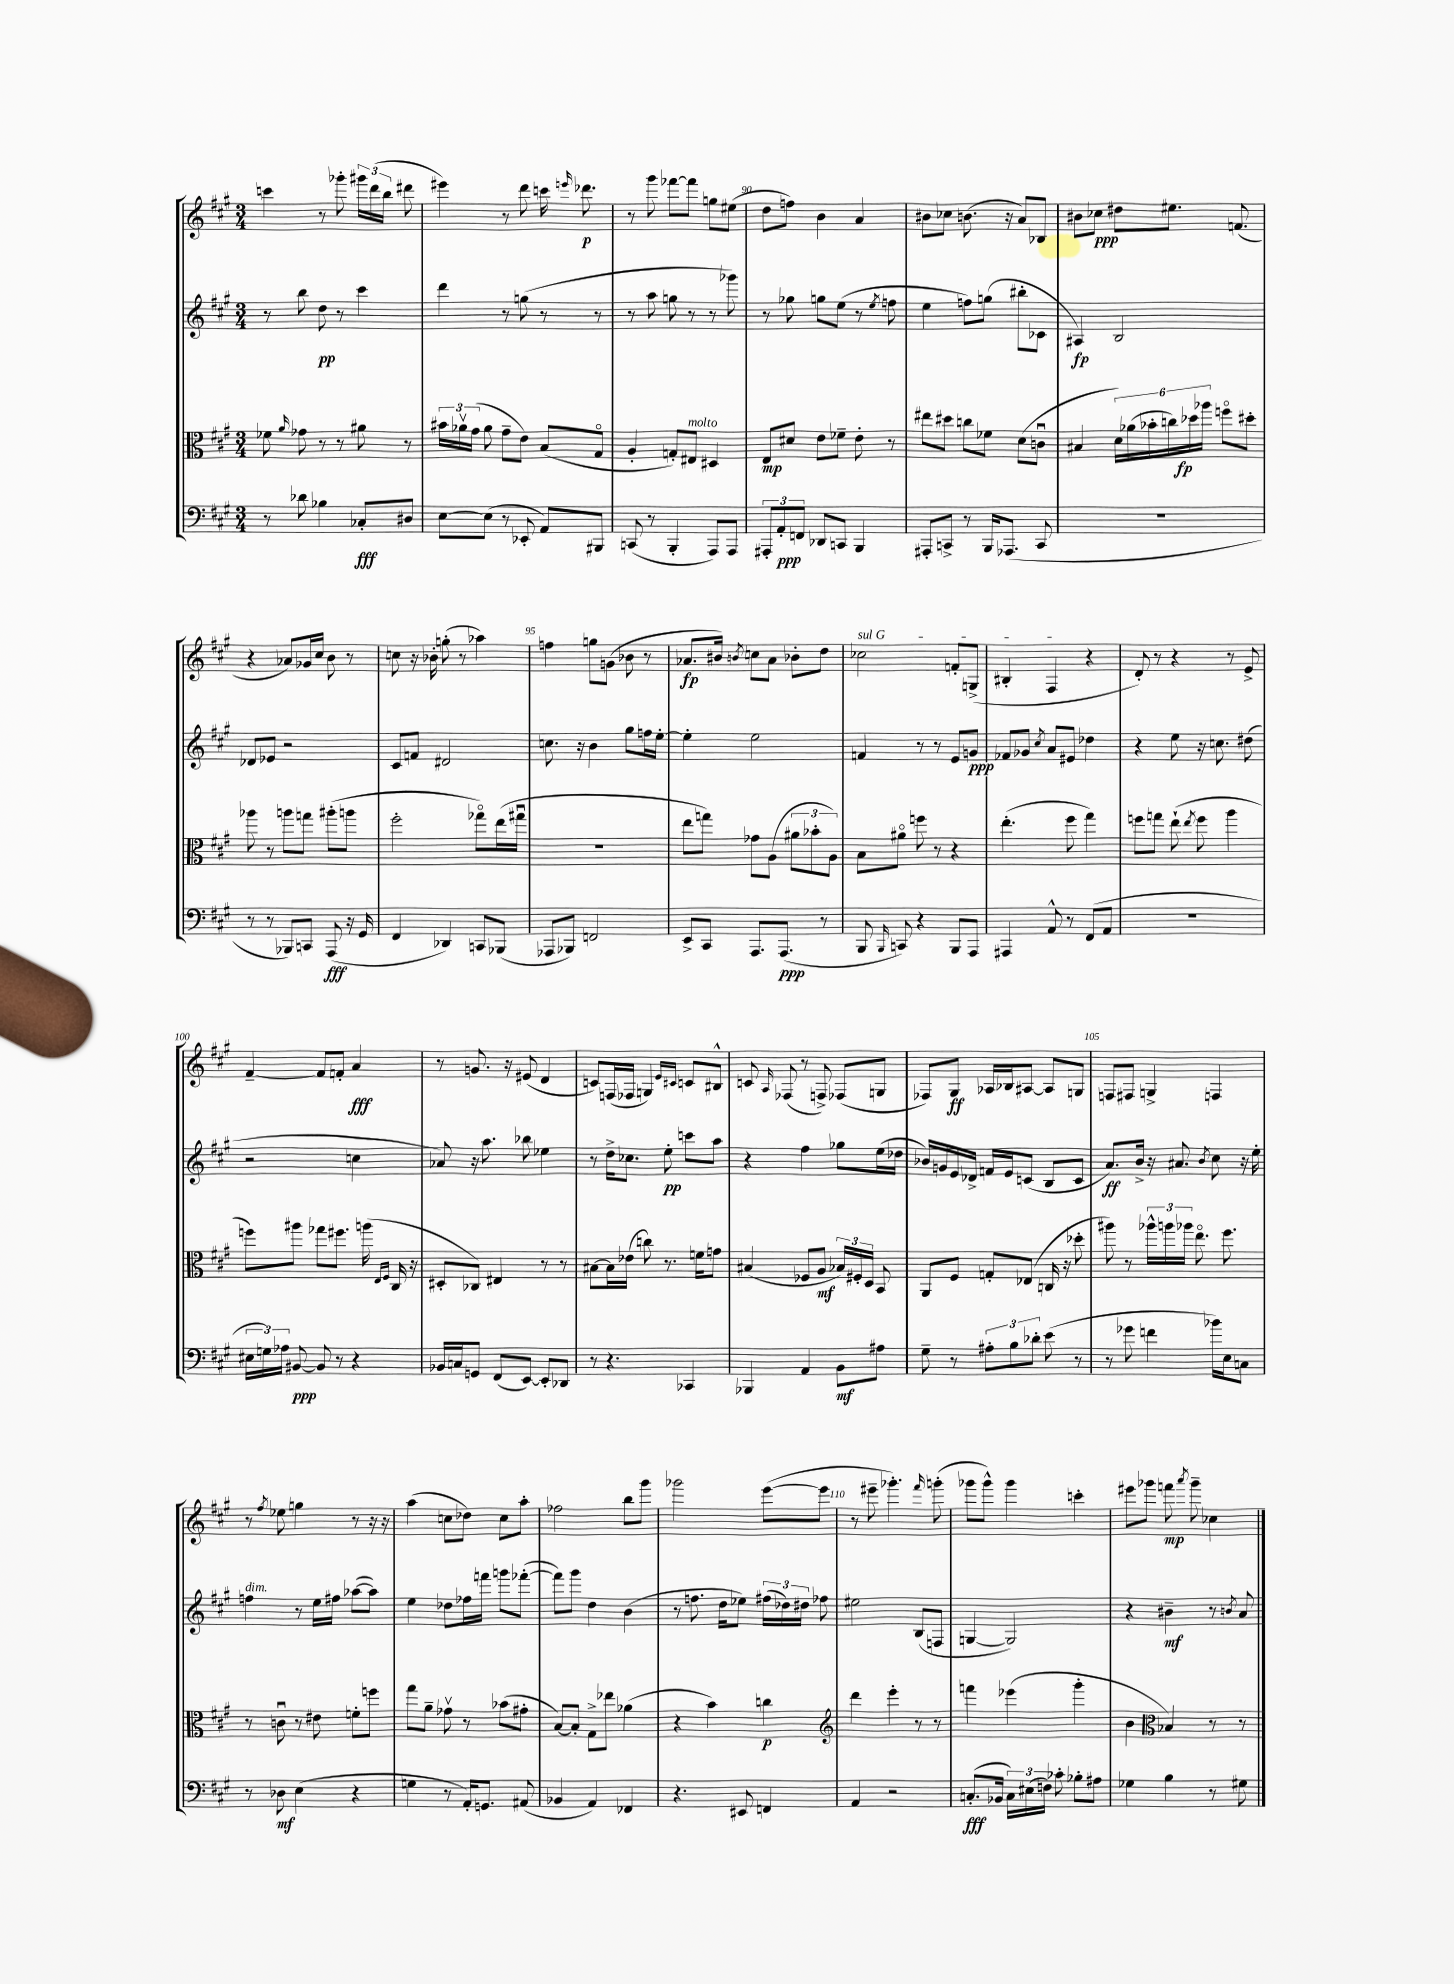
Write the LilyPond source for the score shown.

<<
\new StaffGroup <<
\new Staff = "s0" {
    \clef treble \key a \major \numericTimeSignature \time 3/4
    \autoBeamOff c'''4 r8 ges'''8-. \tuplet 3/2 { gis'''16[ d'''16( b''16] } dis'''8 |
    eis'''4) r8 d'''8 c'''16 \grace { e'''16 } des'''8.\p |
    r8 gis'''8 fes'''8[~ fes'''8] g''8[ eis''8]( |
    d''8[ f''8]) b'4 a'4 |
    bis'8[ ces''8] b'8.( r16 a'8[) bes8] |
    bis'8[ ces''8]\ppp dis''8[ eis''8.] f'8.( |
    r4 aes'8[) ges'16 cis''16] b'8 r8 |
    c''8 r16 bes'16-. g''8-.( r8 aes''4) |
    f''4 g''8[ g'8]( bes'8 r8 |
    aes'8.[\fp bis'16]) \acciaccatura { b'8 } c''8[ aes'8] bes'8[-. d''8] |
    \once \override TextSpanner.bound-details.left.text = \markup { \italic "sul G" } ces''2\startTextSpan f'8[-. g8]->( |
    bis4-. fis4\stopTextSpan r4 |
    d'8-.) r8 r4 r8 e'8-> |
    fis'4~-- fis'8[ f'8]-. a'4\fff |
    r8 g'8. r16 eis'8( d'4 |
    c'8[) f16( fes16] g4) \grace { e'16[ cis'16] } c'8[ bis8]-^ |
    c'8 \grace { a16 } fes8( r8 f8->) fes8[( g8] |
    fes8[) gis8]\ff aes16[ bes16 ais8]~ ais8[ g8] |
    f8[ fis8] g4-> f4 |
    r8 \acciaccatura { fis''8 } ees''8 g''4 r8 r16 r16 |
    a''4( c''8[ des''8]) c''8[ a''8]-. |
    fes''2 b''8[ gis'''8] |
    ges'''2 e'''8[~( e'''8] |
    r8 eis'''8-- ges'''4.-.) \grace { fis'''16 } g'''8-.( |
    ges'''8[ ges'''8]-^) ges'''4 c'''4-. |
    eis'''8[ ges'''8] f'''8\mp \acciaccatura { a'''8 } ges'''8-- ces''4 \bar "|." |
}
\new Staff = "s1" {
    \clef treble \key a \major \numericTimeSignature \time 3/4
    \autoBeamOff r8 b''8 d''8\pp r8 cis'''4 |
    d'''4 r8 g''8( r8 r8 |
    r8 a''8 g''8 r8 r8 ges'''8) |
    r8 ges''8 g''8[ e''8]( r8 \acciaccatura { e''8 } f''8 |
    e''4 f''8[) g''8]( bis''8[-. ces'8] |
    ais4\fp) b2 |
    des'8[ ees'8] r2 |
    cis'8[ f'8] dis'2 |
    c''8. r16 b'4 gis''8[ f''16 e''16]~-. |
    e''4-. e''2 |
    f'4 r8 r8 e'8[ g'8]\ppp |
    fes'8[ ges'8] \acciaccatura { cis''8 } a'8[ eis'8] des''4 |
    r4 e''8 r16 c''8. dis''8( |
    r2 c''4 |
    aes'8) r16 a''8. bes''8 ees''4 |
    r8 d''16[-> ces''8.] e''8-.\pp c'''8[ a''8] |
    r4 fis''4 ges''8[ e''16( des''16] |
    bes'16[) g'16 e'16 des'16]-> f'16[ e'16 c'8]( b8[ c'8] |
    a'8.[\ff) b'16]-> r16 ais'8. \acciaccatura { b'8 } cis''8 r16 e''16-. |
    f''4^\markup { \italic "dim." } r8 e''16[ fis''16] aes''8[~( aes''8]) |
    e''4 des''8[ fes''16 f'''16] g'''8[ fes'''8]~-.( |
    fes'''8[) gis'''8] d''4 b'4( |
    r8 f''8. d''16[ ees''8]) \tuplet 3/2 { fis''16[( des''16) dis''16] } fes''8 |
    eis''2 b8[( f8] |
    g4~ g2) |
    r4 bis'4--\mf r8 \acciaccatura { b'8 } a'8 \bar "|." |
}
\new Staff = "s2" {
    \clef alto \key a \major \numericTimeSignature \time 3/4
    \autoBeamOff fes'8 \grace { a'16 } ges'8 r8 r8 ais'8 r8 |
    \tuplet 3/2 { bis'16[ aes'16\upbow gis'16]( } aes'8 gis'8[-- e'8]) b8[( gis8]\flageolet |
    a4-. g8[-.) eis8]^\markup { \italic "molto" } dis4 |
    e8[\mp dis'8] e'8[ fes'8]-- e'8-. r8 |
    eis''8[ dis''8] c''8[ fes'8] d'8[( c'8]\downbow |
    bis4 \tuplet 6/4 { d'16[) aes'16( bes'16-. c''16) des''16\fp aes''16] } f''8[\flageolet dis''8]-. |
    aes''8 r8 a''8[ g''8] ais''8[-.( a''8] |
    fis''2-. ges''8[\flageolet) e''16( gis''16]\downbow |
    R2. |
    e''8[ g''8]) ges'8[ a8]( \tuplet 3/2 { ais'8[ bes'8-. a8]) } |
    b8[ ais'8]\flageolet f''8 r8 r4 |
    e''4.-.( fis''8 gis''4) |
    f''8[ g''8] e''8-!( \acciaccatura { e''8 } f''8 a''4 |
    f''8[) ais''8] ges''8[ fis''8.] a''16( \grace { e16[ fis16] } cis16 r16 |
    dis8[-. ces8]) eis4 r8 r8 |
    bis8[~ bis16 ees'16]( c''8) r8. f'16[ g'8] |
    bis4( fes8[ a8]\mf \tuplet 3/2 { bes16[) fis16-. d16] } b,8 |
    a,8[ fis8] g8[-. ees8]( c16 r16 des''8-. |
    ais''8) r8 \tuplet 3/2 { aes''16[-^ a''16 aes''16] } e''8.\flageolet fis''8. |
    r8 c'8\downbow r8 eis'8 f'8[-. f''8] |
    gis''8[ a'8]-- ges'8\upbow r8 bes'8[( gis'8]-. |
    b8[~) b8]-. gis8[-> ees''8] aes'4( |
    r4 b'4) c''4\p |
    \clef treble d'''4 e'''4-. r8 r8 |
    f'''4 ees'''4( gis'''4-. |
    b'4 \clef alto bes4) r8 r8 \bar "|." |
}
\new Staff = "s3" {
    \clef bass \key a \major \numericTimeSignature \time 3/4
    \autoBeamOff r8 des'8 bes4 ces8[-.\fff dis8] |
    e8[~ e8]( r8 ees,8-. a,8[) bis,,8] |
    c,8( r8 b,,4-. a,,8[) a,,8] |
    \tuplet 3/2 { ais,,8[-. a,8-.\ppp f,8] } des,8[ c,8] b,,4 |
    ais,,8[-. c,8]-> r8 b,,16[ aes,,8.]( c,8 |
    R2. |
    r8 r8 bes,,8[) c,8] a,,8\fff( r16 gis,16 |
    fis,4 des,4) c,8[ bes,,8]( |
    aes,,8[ bes,,8]) f,2 |
    e,8[-> cis,8] a,,8.[ a,,8.]\ppp( r8 |
    b,,8 \grace { b,,16 } c,8) r4 b,,8[ a,,8] |
    ais,,4 a,8-^ r8 fis,8[( a,8] |
    R2. |
    \tuplet 3/2 { eis16[ g16) aes16] } bis,8~\ppp bis,8 r8 r4 |
    bes,16[ c16 g,8] fis,8[( e,8]~) e,8[-. des,8] |
    r8 r4. ces,4 |
    bes,,4 a,4 b,8[\mf ais8] |
    gis8-- r8 \tuplet 3/2 { ais8[-. b8 des'8]-. } e'8( r8 |
    r8 ges'8 f'4 bes'16[) e16 c8] |
    r8 des8\mf e4( r4 |
    g4 r8 a,16[-.) g,8.] ais,8( |
    bes,4 a,4) fes,4 |
    r4. eis,8 f,4 |
    a,4 r2 |
    c8.[-.\fff( bes,16] \tuplet 3/2 { c16[) eis16( f16]) } ces'8-. bes8[-. ais8] |
    ges4 b4 r8 gis8 \bar "|." |
}
>>
>>
\layout { \context { \Score currentBarNumber = #87 \override BarNumber.break-visibility = ##(#f #t #t) barNumberVisibility = #(every-nth-bar-number-visible 5) } }
